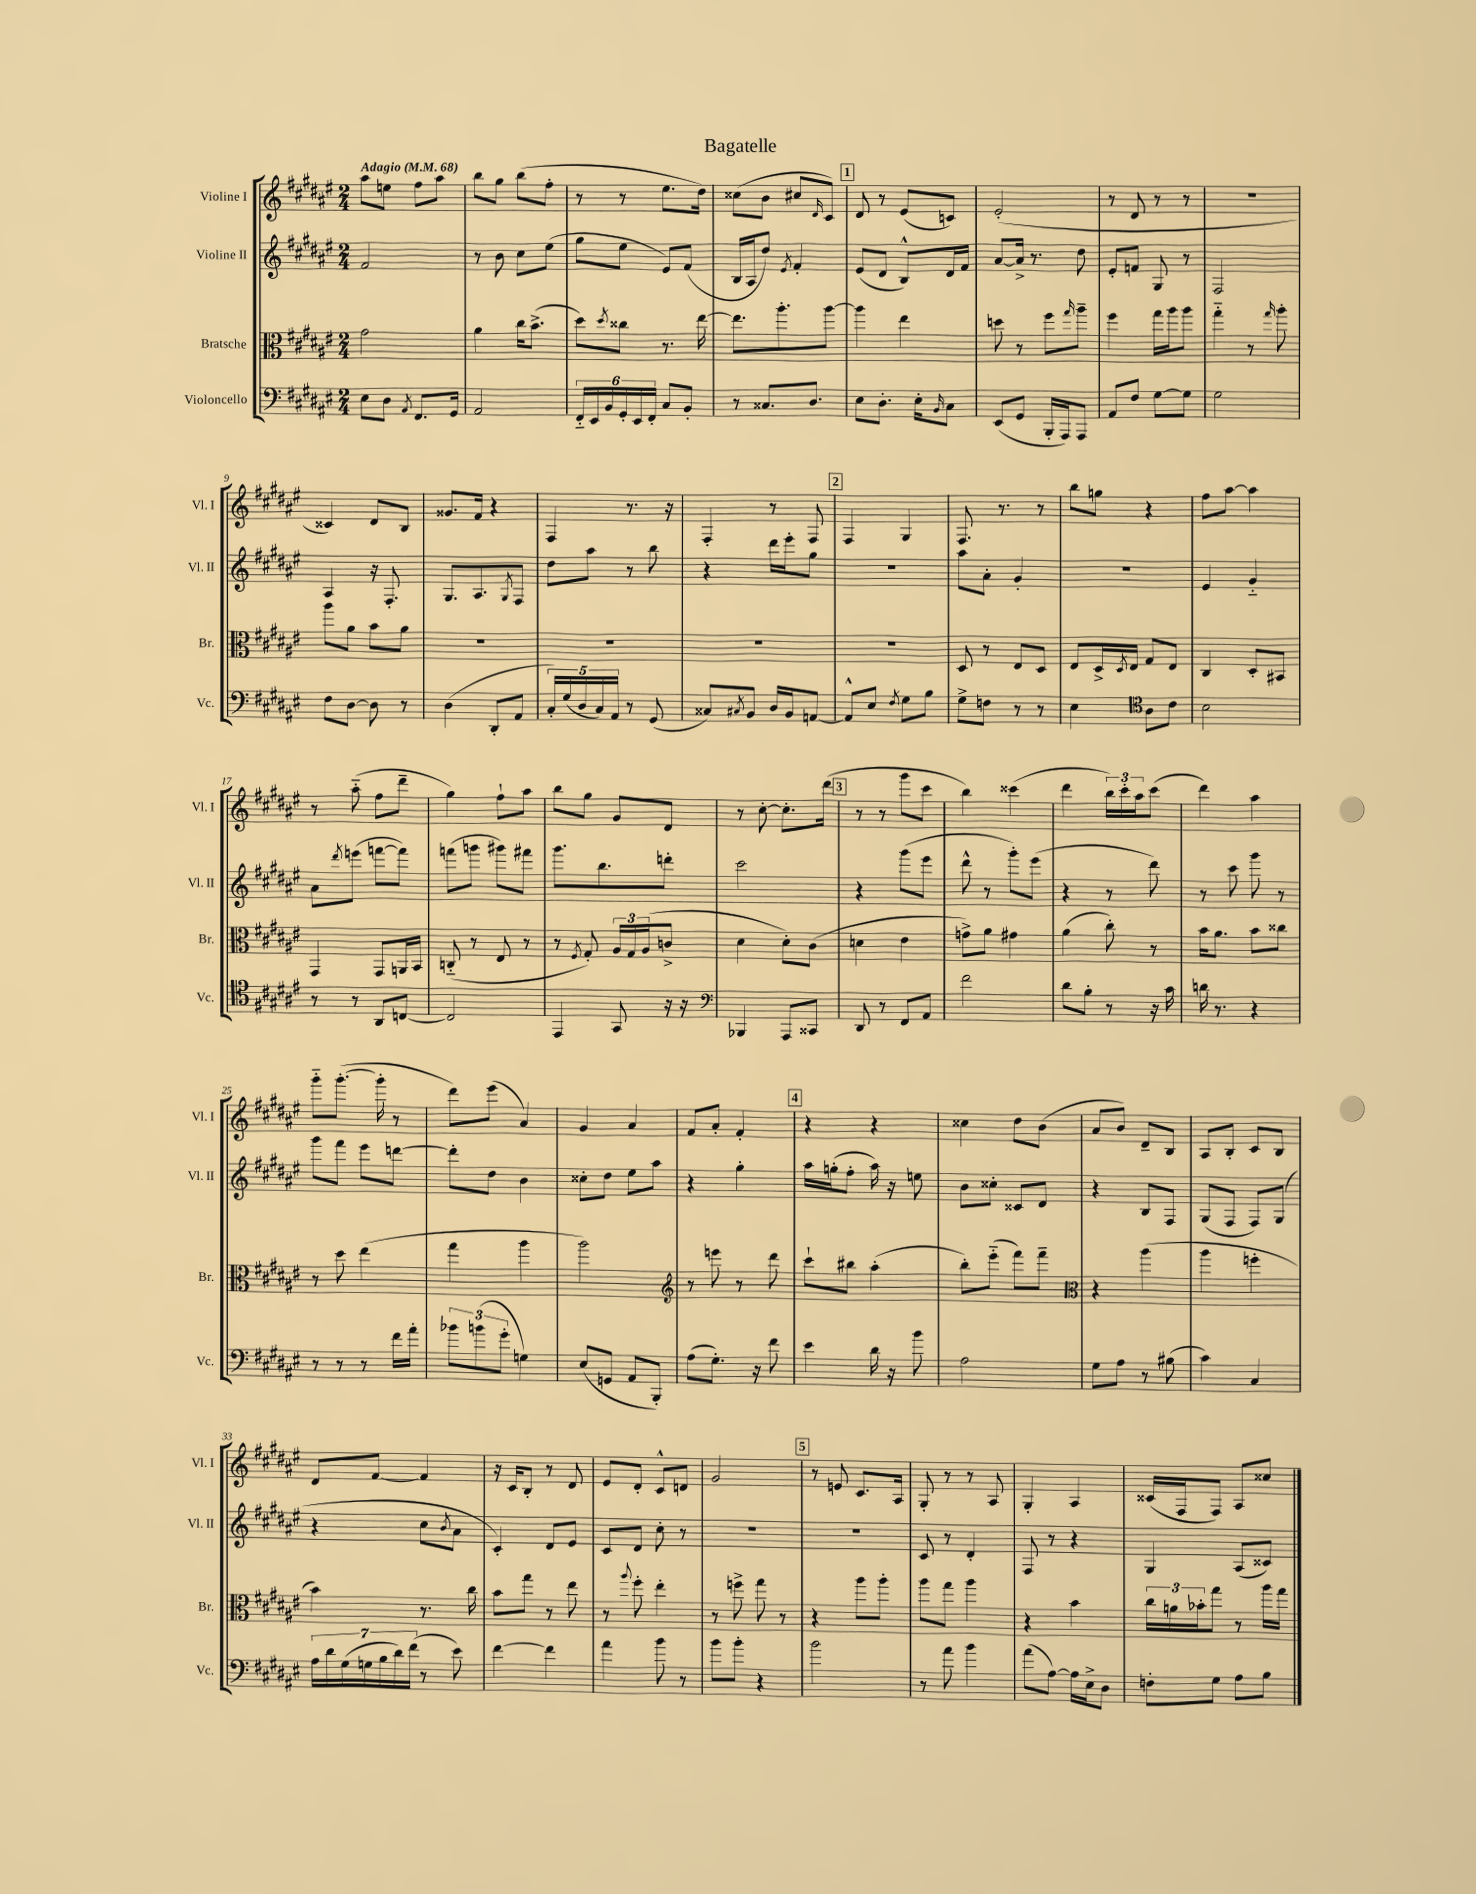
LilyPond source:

\header { title = "Bagatelle" }
<<
\new StaffGroup <<
\new Staff = "s0" \with { instrumentName = "Violine I" shortInstrumentName = "Vl. I" } {
    \clef treble \key fis \major \numericTimeSignature \time 2/4 \tempo "Adagio" 4 = 68
    ais''8 e''8 fis''8 ais''8 |
    b''8 gis''8 b''8( fis''8-. |
    r8 r8 eis''8. dis''16) |
    cisis''8( b'8 cis''8 \grace { dis'16 } cis'8) |
    \mark \markup { \box "1" } dis'8 r8 eis'8( c'8) |
    eis'2-.( |
    r8 dis'8 r8 r8 |
    R2 |
    cisis'4) dis'8 b8 |
    gisis'8. fis'16 r4 |
    fis4 r8. r16 |
    fis4-. r8 fis8 |
    \mark \markup { \box "2" } fis4 gis4 |
    fis8. r8. r8 |
    b''8 g''8 r4 |
    fis''8 ais''8~ ais''4 |
    r8 ais''8-_( fis''8 dis'''8-- |
    gis''4) fis''8-! ais''8 |
    b''8 gis''8 gis'8 dis'8 |
    r8 cis''8~-. cis''8.-. dis'''16( |
    \mark \markup { \box "3" } r8 r8 gis'''8 cis'''8 |
    b''4) cisis'''4( |
    dis'''4 \tuplet 3/2 { b''16) cis'''16-. ais''16 } cis'''8( |
    dis'''4) ais''4 |
    gis'''8-_ gis'''8.~-.( gis'''16-. r8 |
    dis'''8) eis'''8( ais'4) |
    gis'4 ais'4 |
    fis'8 ais'8-. fis'4-. |
    \mark \markup { \box "4" } r4 r4 |
    cisis''4 dis''8 b'8( |
    ais'8 b'8) dis'8-- b8 |
    ais8 b8-. cis'8 b8 |
    dis'8 fis'8~ fis'4 |
    r16 cis'16 b8-. r8 dis'8 |
    eis'8 dis'8-. cis'8-^ d'8 |
    gis'2 |
    \mark \markup { \box "5" } r8 e'8 cis'8. ais16 |
    gis8-. r8 r8 ais8 |
    gis4-. ais4 |
    cisis'16( fis16 fis8) ais8 cisis''8 \bar "|." |
}
\new Staff = "s1" \with { instrumentName = "Violine II" shortInstrumentName = "Vl. II" } {
    \clef treble \key fis \major \numericTimeSignature \time 2/4
    fis'2 |
    r8 b'8 cis''8 eis''8( |
    gis''8 eis''8 eis'8) fis'8( |
    b16 ais16 dis''8) \acciaccatura { eis'8 } fis'4-. |
    \mark \markup { \box "1" } eis'8( dis'8 b8-^) dis'16 fis'16 |
    ais'8~ ais'16-> r8. dis''8 |
    eis'8-. f'8 gis8 r8 |
    fis2 |
    ais4 r16 fis8.-. |
    gis8. ais8. \acciaccatura { gis8 } fis8 |
    dis''8 ais''8 r8 b''8 |
    r4 dis'''16 eis'''16-. gis''8 |
    \mark \markup { \box "2" } r2 |
    ais''8 ais'8-. gis'4-. |
    r2 |
    eis'4 gis'4-_ |
    ais'8 \acciaccatura { dis'''8 } e'''8( f'''8~ f'''8) |
    f'''8( g'''8 gis'''8) fis'''8 |
    gis'''8. b''8. d'''8-. |
    cis'''2 |
    \mark \markup { \box "3" } r4 gis'''8( eis'''8 |
    dis'''8-^ r8 gis'''8-.) eis'''8( |
    r4 r8 dis'''8) |
    r8 cis'''8 gis'''8 r8 |
    gis'''8 fis'''8 eis'''8 d'''8~ |
    d'''8-. dis''8 b'4 |
    cisis''8-. dis''8 eis''8 ais''8 |
    r4 gis''4-. |
    \mark \markup { \box "4" } ais''16 g''16-.( fis''8-. ais''16) r16 e''8 |
    b'8 cisis''8-. cisis'8 dis'8 |
    r4 b8 fis8 |
    gis8( fis8 fis8) gis8( |
    r4 cis''8 \acciaccatura { b'8 } ais'8 |
    cis'4-.) dis'8 eis'8 |
    cis'8 dis'8 cis''8-. r8 |
    R2 |
    \mark \markup { \box "5" } R2 |
    cis'8 r8 dis'4-. |
    fis8 r8 r4 |
    gis4 ais8( cisis'8) \bar "|." |
}
\new Staff = "s2" \with { instrumentName = "Bratsche" shortInstrumentName = "Br." } {
    \clef alto \key fis \major \numericTimeSignature \time 2/4
    gis'2 |
    ais'4 cis''16 b'8.->( |
    dis''8) \acciaccatura { dis''8 } cisis''8 r8. eis''16~ |
    eis''8. ais''8.-. ais''8~ |
    \mark \markup { \box "1" } ais''4 eis''4 |
    d''8 r8 fis''8 \grace { gis''16 } ais''8-- |
    fis''4 gis''16 ais''16 ais''8 |
    gis''4-_ r8 \grace { gis''16 } ais''8-. |
    ais''8 ais'8 b'8 ais'8 |
    R2 |
    R2 |
    R2 |
    \mark \markup { \box "2" } R2 |
    dis8 r8 eis8 dis8 |
    eis8 dis16-> \acciaccatura { dis8 } eis16 gis8 eis8 |
    cis4 dis8-. bis,8 |
    gis,4 gis,8 a,16 b,16 |
    c8-_( r8 eis8 r8 |
    r8 \acciaccatura { fis8 } gis8-.) \tuplet 3/2 { ais16 gis16 ais16( } c'8-> |
    dis'4 dis'8-.) cis'8( |
    \mark \markup { \box "3" } d'4 eis'4 |
    g'8->) ais'8 gis'4 |
    ais'4( cis''8-.) r8 |
    b'16 ais'8. b'8 cisis''8 |
    r8 dis''8 eis''4( |
    gis''4 ais''4 |
    ais''2) |
    \clef treble r8 e'''8 r8 dis'''8 |
    \mark \markup { \box "4" } cis'''8-! bis''8 ais''4-.( |
    b''8-.) eis'''8-_( fis'''8) fis'''8-- |
    \clef alto r4 ais''4( |
    ais''4 f''4-. |
    b'4) r8. cis''16 |
    b'8 gis''8 r8 eis''8 |
    r8 \appoggiatura { ais''8 } fis''8-. eis''4-. |
    r8 f''8-> gis''8 r8 |
    \mark \markup { \box "5" } r4 ais''8 ais''8-. |
    ais''8 gis''8 ais''4 |
    r4 b'4 |
    \tuplet 3/2 { cis''16 a'16 bes'16-. } gis''8 r8 ais''16 gis''16 \bar "|." |
}
\new Staff = "s3" \with { instrumentName = "Violoncello" shortInstrumentName = "Vc." } {
    \clef bass \key fis \major \numericTimeSignature \time 2/4
    eis8 dis8 \acciaccatura { ais,8 } fis,8. gis,16 |
    ais,2 |
    \tuplet 6/4 { fis,16-_ eis,16 b,16 gis,16-. eis,16 fis,16-. } cis8 b,8-. |
    r8 cisis8. dis8. |
    \mark \markup { \box "1" } eis8 dis8.-. eis16-. \grace { b,16 } cis8 |
    eis,8( gis,8 b,,16-. ais,,16) ais,,8 |
    ais,8 fis8 gis8~ gis8 |
    gis2 |
    fis8 dis8~ dis8 r8 |
    dis4( dis,8-. ais,8 |
    \tuplet 5/4 { cis16-.) gis16( dis16 cis16) ais,16 } r8 gis,8( |
    cisis8) \acciaccatura { cis8 } b,8 dis16 b,16 a,8~ |
    \mark \markup { \box "2" } a,8-^ eis8 \acciaccatura { fis8 } gis8 b8 |
    gis8-> f8 r8 r8 |
    eis4 \clef tenor ais8 cis'8 |
    b2 |
    r8 r8 ais,8 c8~ |
    c2 |
    eis,4 gis,8 r16 r16 |
    \clef bass bes,,4 ais,,8 cisis,8 |
    \mark \markup { \box "3" } dis,8 r8 fis,8 ais,8 |
    fis'2 |
    dis'8 b8-. r8 r16 cis'16 |
    d'16 r8. r4 |
    r8 r8 r8 fis'16 ais'16-. |
    \tuplet 3/2 { bes'8 b'8( gis'8-. } g4) |
    eis8( g,8 ais,8 b,,8-.) |
    ais8( gis8.-.) r16 fis'8 |
    \mark \markup { \box "4" } eis'4 dis'16 r16 b'8 |
    ais2 |
    gis8 ais8 r8 bis8( |
    cis'4) cis4 |
    \tuplet 7/4 { ais16 dis'16 gis16( g16 b16 dis'16) fis'16( } r8 eis'8) |
    fis'4~ fis'4 |
    ais'4 b'8 r8 |
    b'8 b'8-. r4 |
    \mark \markup { \box "5" } b'2 |
    r8 ais'8 b'4 |
    ais'8( ais8~) ais16 eis16-> dis8 |
    f8-. gis8 ais8 b8 \bar "|." |
}
>>
>>
